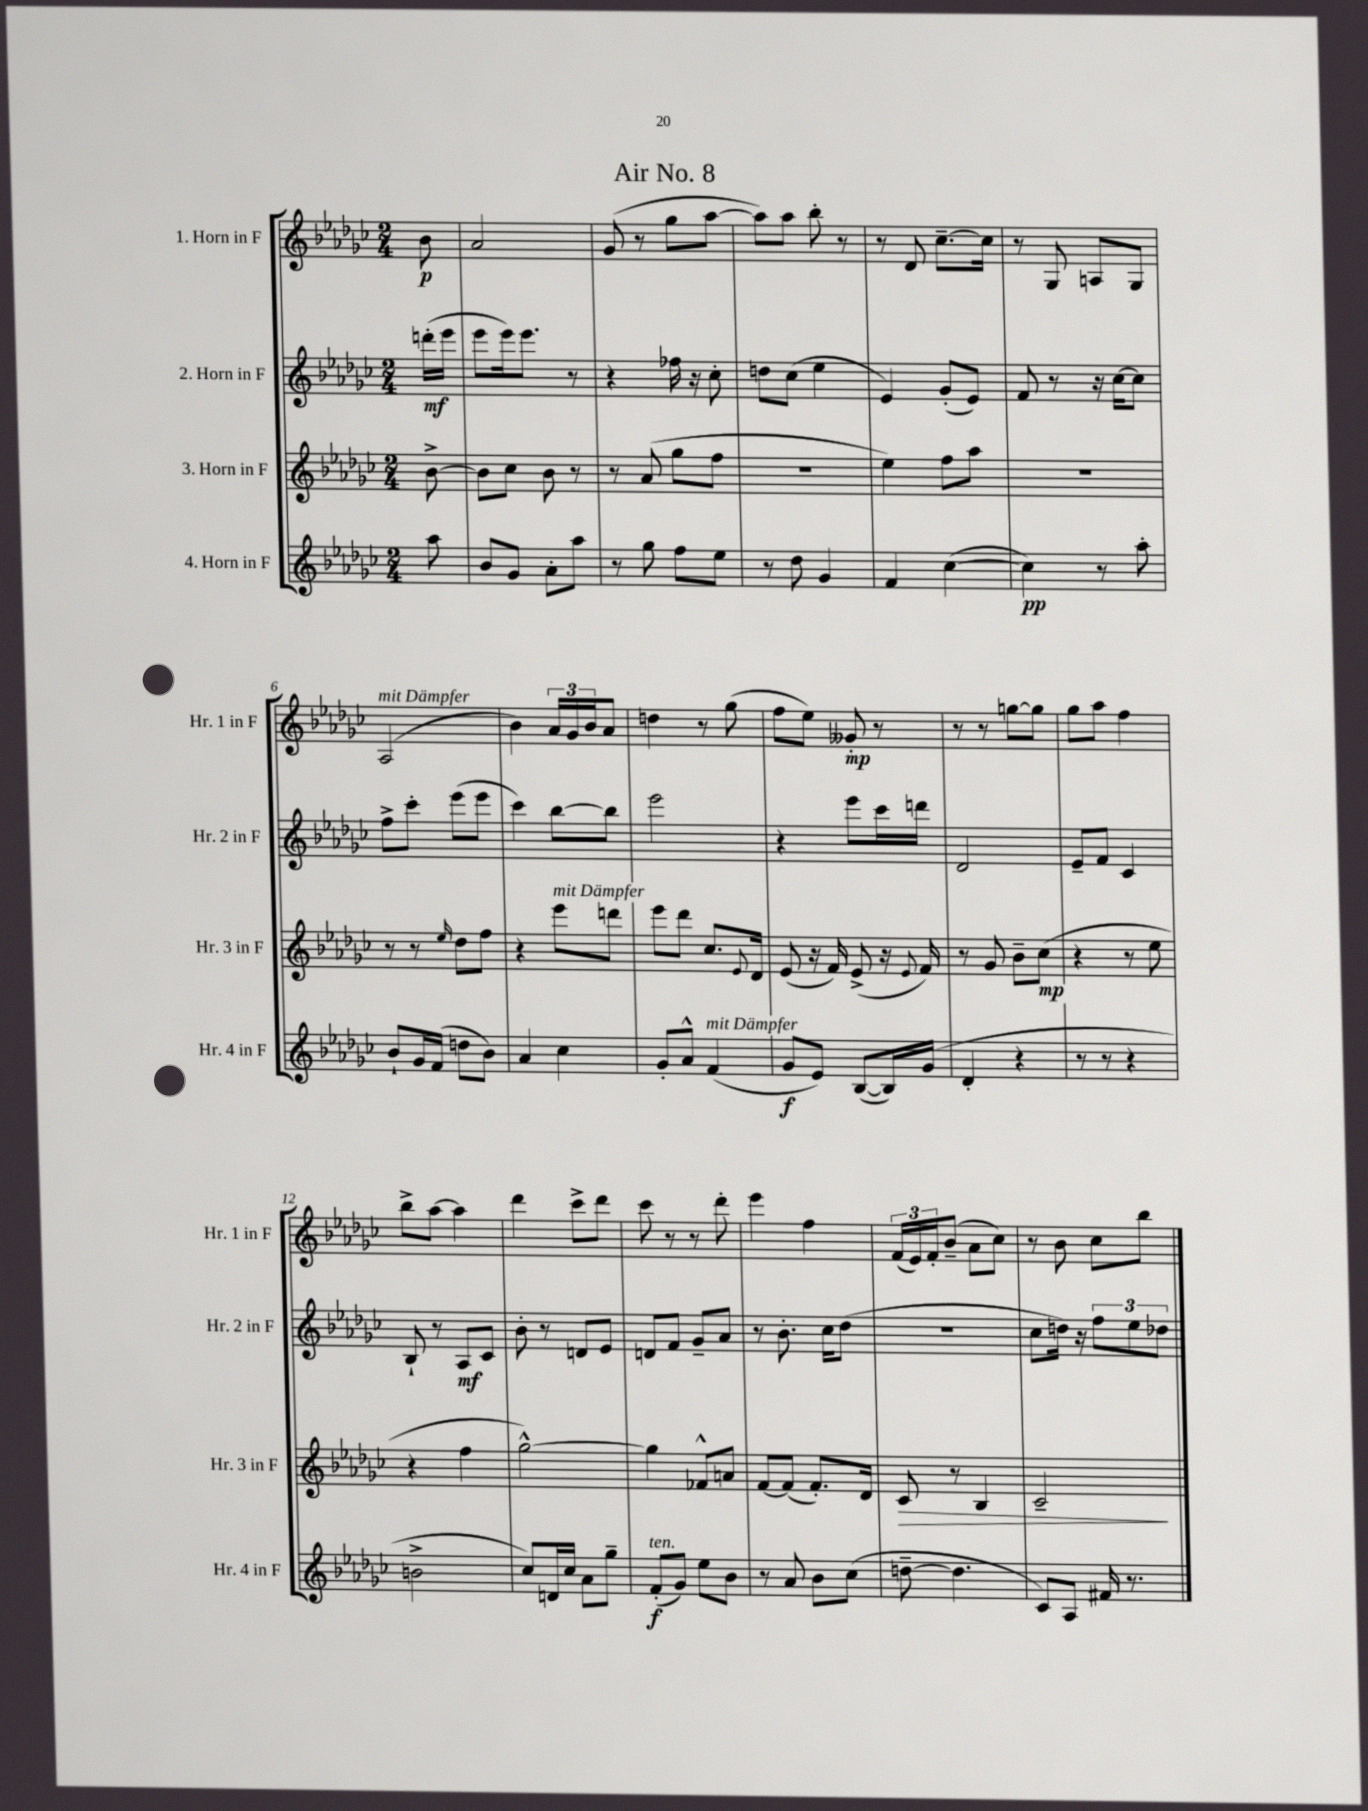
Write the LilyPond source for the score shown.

\header { title = "Air No. 8" }
<<
\new StaffGroup <<
\new Staff = "s0" \with { instrumentName = "1. Horn in F" shortInstrumentName = "Hr. 1 in F" } {
    \clef treble \key ges \major \numericTimeSignature \time 2/4 \partial 8
    bes'8\p |
    aes'2 |
    ges'8( r8 ges''8 aes''8~ |
    aes''8) aes''8 bes''8-. r8 |
    r8 des'8 ces''8.~-- ces''16 |
    r8 ges8 a8 ges8 |
    aes2^\markup { \italic "mit Dämpfer" }( |
    bes'4) \tuplet 3/2 { aes'16 ges'16 bes'16 } aes'8 |
    d''4 r8 ges''8( |
    f''8 ees''8) geses'8-.\mp r8 |
    r8 r8 g''8~ g''8 |
    ges''8 aes''8 f''4 |
    bes''8-> aes''8~ aes''4 |
    des'''4 ces'''8-> des'''8 |
    ces'''8 r8 r8 des'''8-. |
    ees'''4 f''4 |
    \tuplet 3/2 { f'16( ees'16) f'16-. } bes'8--( aes'8 ces''8) |
    r8 bes'8 ces''8 bes''8 \bar "|." |
}
\new Staff = "s1" \with { instrumentName = "2. Horn in F" shortInstrumentName = "Hr. 2 in F" } {
    \clef treble \key ges \major \numericTimeSignature \time 2/4 \partial 8
    d'''16-.\mf( ees'''16 |
    ees'''8 ees'''16) ees'''8. r8 |
    r4 fes''16 r16 ces''8-. |
    d''8 ces''8( ees''4 |
    ees'4) ges'8-.( ees'8) |
    f'8 r8 r16 ces''16~ ces''8 |
    f''8-> ces'''8-. ees'''8( ees'''8 |
    ces'''4) bes''8~ bes''8 |
    ees'''2 |
    r4 ees'''8 ces'''16 d'''16 |
    des'2 |
    ees'8-- f'8 ces'4 |
    bes8-! r8 aes8\mf ces'8 |
    bes'8-. r8 d'8 ees'8 |
    d'8 f'8 ges'8-- aes'8 |
    r8 bes'8.-. ces''16 des''8( |
    r2 |
    ces''8 d''16) r16 \tuplet 3/2 { f''8 ees''8 des''8 } \bar "|." |
}
\new Staff = "s2" \with { instrumentName = "3. Horn in F" shortInstrumentName = "Hr. 3 in F" } {
    \clef treble \key ges \major \numericTimeSignature \time 2/4 \partial 8
    bes'8~-> |
    bes'8 ces''8 bes'8 r8 |
    r8 aes'8( ges''8 f''8 |
    r2 |
    ees''4) f''8 aes''8 |
    R2 |
    r8 r8 \grace { ees''16 } des''8 f''8 |
    r4 ees'''8^\markup { \italic "mit Dämpfer" } d'''8 |
    ees'''8 des'''8 ces''8. \appoggiatura { ees'8 } des'16 |
    ees'8( r16 f'16) ees'8->( r16 \appoggiatura { ees'8 } f'16) |
    r8 ges'8 bes'8-- ces''8\mp( |
    r4 r8 ees''8 |
    r4 f''4 |
    ges''2~-^) |
    ges''4 fes'8-^ a'8 |
    f'8~ f'8( f'8.-.) des'16 |
    ces'8\> r8 bes4 |
    ces'2--\! \bar "|." |
}
\new Staff = "s3" \with { instrumentName = "4. Horn in F" shortInstrumentName = "Hr. 4 in F" } {
    \clef treble \key ges \major \numericTimeSignature \time 2/4 \partial 8
    aes''8 |
    bes'8 ges'8 aes'8-. aes''8 |
    r8 ges''8 f''8 ees''8 |
    r8 des''8 ges'4 |
    f'4 ces''4~( |
    ces''4\pp) r8 aes''8-. |
    bes'8-! ges'16 f'16( d''8 bes'8) |
    aes'4 ces''4 |
    ges'8-. aes'8-^ f'4^\markup { \italic "mit Dämpfer" }( |
    ges'8\f ees'8) bes8~( bes16) ges'16( |
    des'4-. r4 |
    r8 r8 r4 |
    b'2-> |
    ces''8) d'16 ces''16 aes'8 ges''8-- |
    f'8-.\f^\markup { \italic "ten." }( ges'8) ees''8 bes'8 |
    r8 aes'8 bes'8 ces''8( |
    d''8~-- d''4. |
    ces'8) aes8 fis'16 r8. \bar "|." |
}
>>
>>
